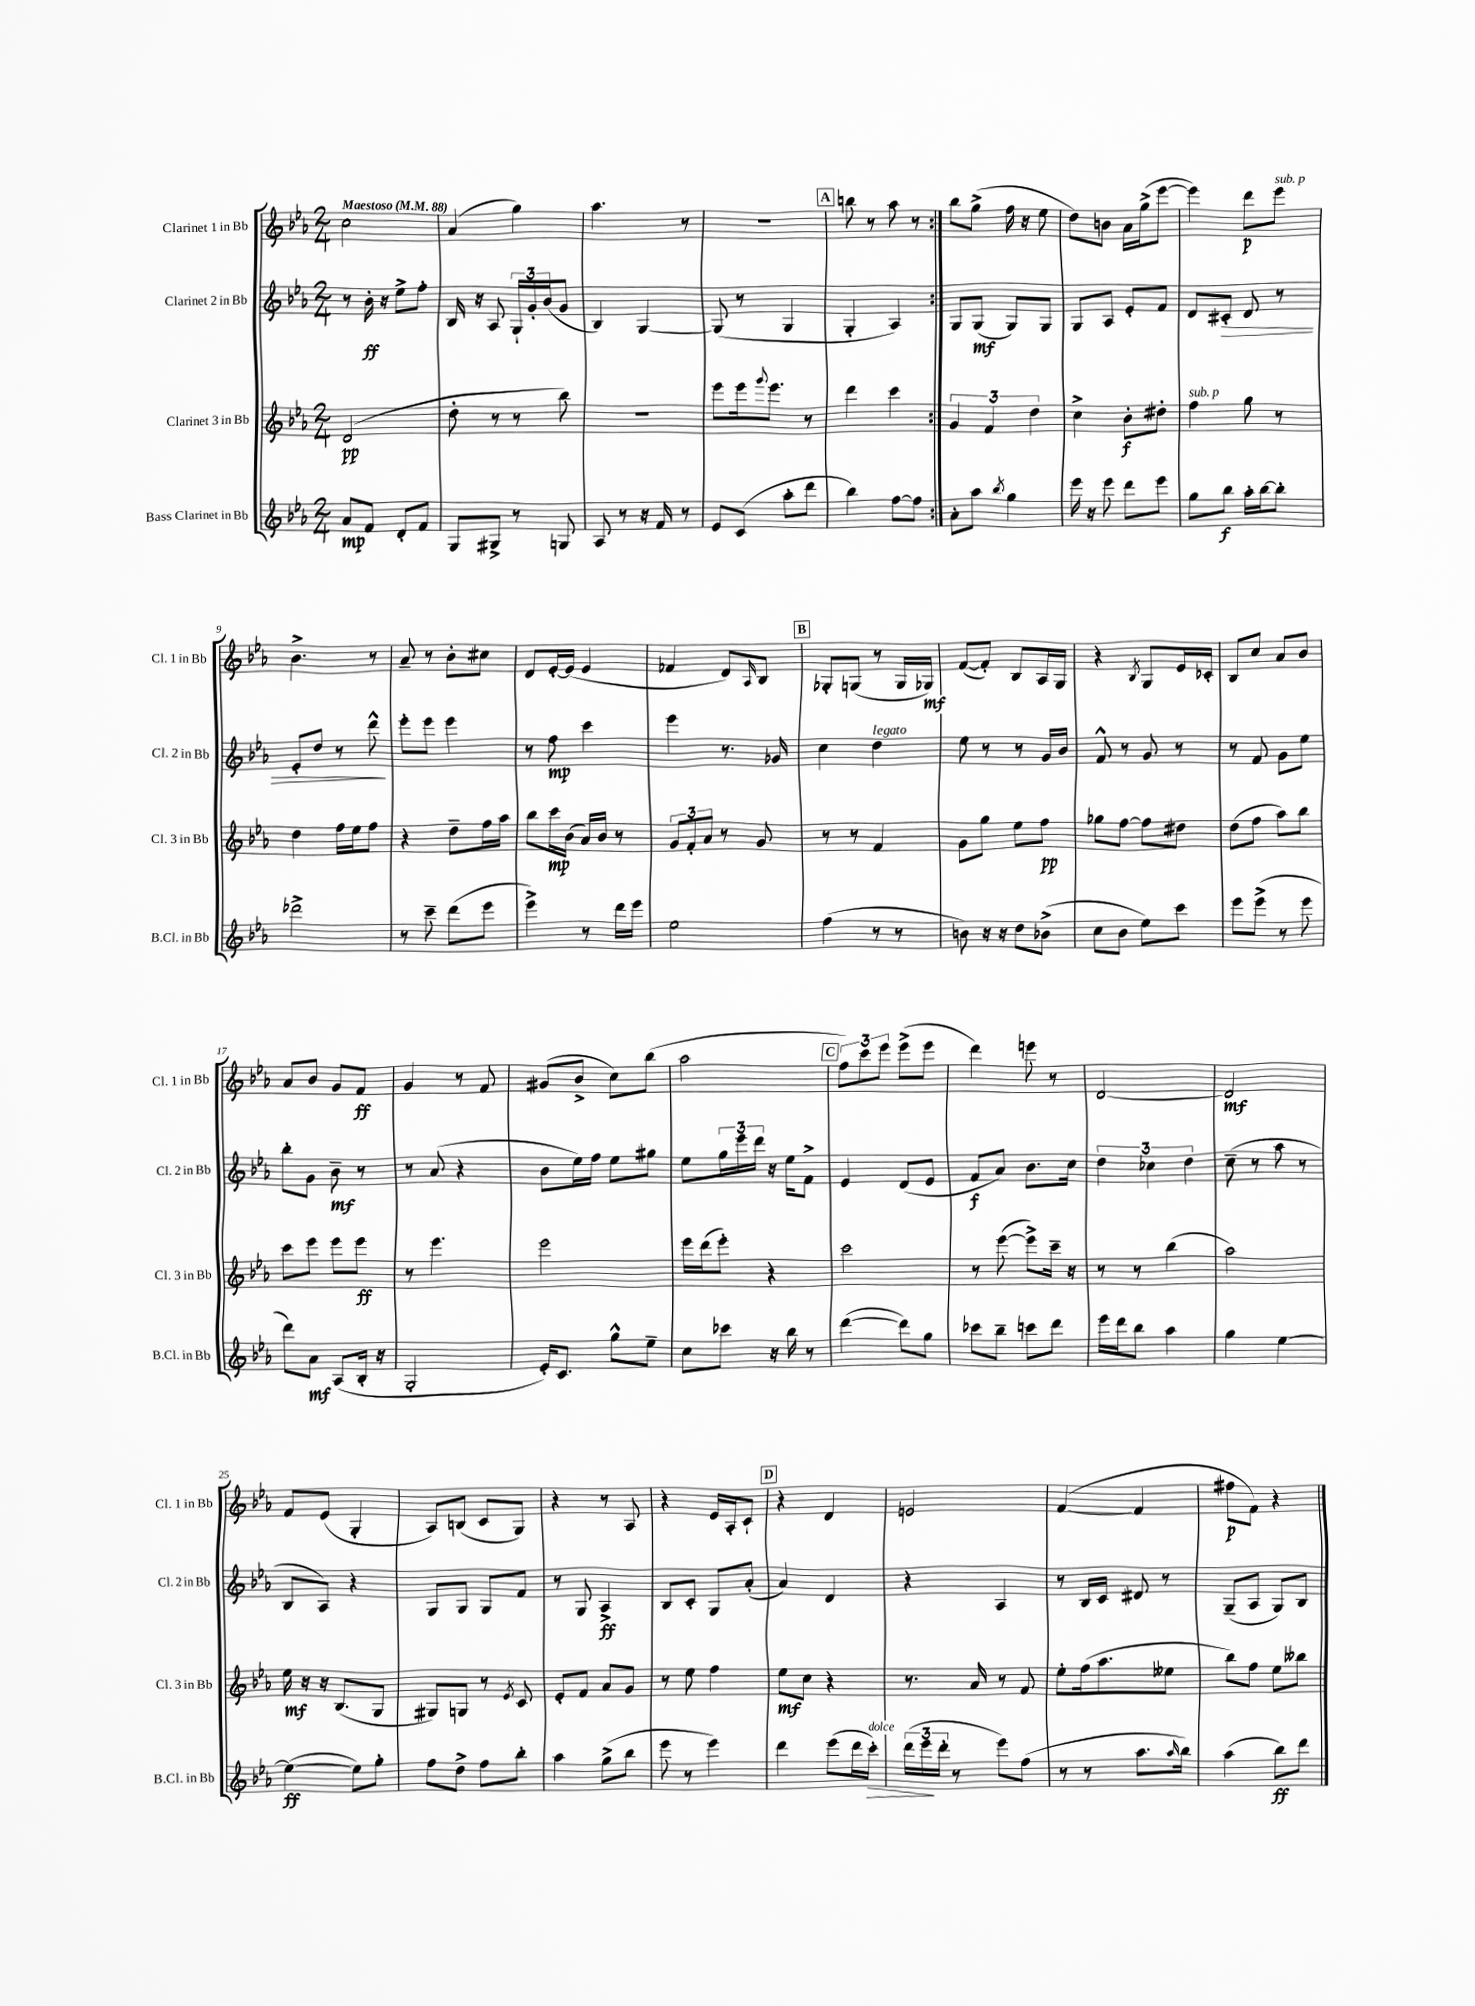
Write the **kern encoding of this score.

**kern	**kern	**kern	**kern
*staff4	*staff3	*staff2	*staff1
*clefG2	*clefG2	*clefG2	*clefG2
*k[b-e-a-]	*k[b-e-a-]	*k[b-e-a-]	*k[b-e-a-]
*M2/4	*M2/4	*M2/4	*M2/4
*MM88	*MM88	*MM88	*MM88
8a-	(2d	8r	2cc
8f	.	16b-'	.
.	.	16r	.
8d'	.	8ee-^	.
8f	.	8ff'	.
=	=	=	=
8G	8dd'	16B-	(4a-
.	.	16r	.
8G#^	8r	8A-	.
8r	8r	24G`	4gg)
.	.	24g'	.
.	.	(24b-	.
8G	8bb-)	8g	.
=	=	=	=
8A-	2r	4B-)	4.aa-
8r	.	.	.
16r	.	[4G	.
16f	.	.	.
8r	.	.	8r
=	=	=	=
8e-	8eee-	(8G]	2r
(8c	16eee-	8r	.
.	8qqggg	.	.
.	8.eee-	.	.
8aa-'	.	4G	.
8ddd	8r	.	.
=	=	=	=
4bb-)	4ddd	4G'	8bb
.	.	.	8r
[8ff	4ccc	4A-)	8aa-
8ff]	.	.	8r
=:|!	=:|!	=:|!	=:|!
8a-'	6g	8G	8bb-
8aa-	.	(8G	(8gg^
.	6f	.	.
8qbb-	.	.	.
4gg	.	8G)	16ff
.	.	.	16r
.	6dd	.	.
.	.	8G	8ee-
=	=	=	=
16eee-	4cc^	8G	8dd)
16r	.	.	.
8eee-	.	8A-	8b
8ddd	8b-'	8e-'	16a-
.	.	.	(16gg^
8eee-	8dd#'	8f	[8eee-
=	=	=	=
8gg	4ff	8d	4eee-])
8bb-	.	8c#'	.
16aa-'	8gg	8d	8ddd
[16bb-	.	.	.
8bb-']	8r	8r	8eee-
=	=	=	=
2ddd-^	4dd	8e-'	4.b-^
.	.	8dd	.
.	16ff	8r	.
.	16ee-	.	.
.	8ff	8ddd^^	8r
=	=	=	=
8r	4r	8eee-'	8a-~
8ccc~	.	8eee-	8r
(8ddd	8dd~	4eee-	8b-'
8eee-	16ff	.	8cc#
.	16aa-	.	.
=	=	=	=
4eee-^)	8bb-	8r	8d
.	16ccc	8ff	[16e-'
.	(16b-	.	(16e-]
8r	16a-)	4ccc	4e-
.	16b-	.	.
16ddd	8r	.	.
16eee-	.	.	.
=	=	=	=
2ee-	12g	4eee-	4f-
.	12f'	.	.
.	12a-	.	.
.	8r	8.r	8d)
.	.	.	16qqA-
.	8g	.	8B-
.	.	16g-	.
=	=	=	=
(4ff	8r	4cc	8G-'
.	8r	.	(8G
8r	4f	4dd	8r
8r	.	.	16G
.	.	.	16G-)
=	=	=	=
8b)	8g	8ee-	([8f
16r	8gg	8r	8f'])
16r	.	.	.
8dd	8ee-	8r	8B-
(8b-^	8ff	16g	16A-
.	.	16b-	16G
=	=	=	=
8cc	8gg-	8f^^	4r
8b-	[8ff	8r	.
.	.	.	8qB-
8ee-)	8ff]	8g	8G
8ccc	8dd#	8r	16e-
.	.	.	16c-'
=	=	=	=
8eee-	(8dd	8r	8B-
(8eee-^	8ff	8f	8cc
8r	8aa-)	8g	8a-
8eee-	8bb-	8ee-	8b-
=	=	=	=
8ddd)	8ccc	8bb-'	8a-
8a-	8eee-	8g	8b-
(8A-	8eee-	8b-~	8g
16B-'	8eee-	8r	8f
16r	.	.	.
=	=	=	=
2G'	8r	8r	4g
.	4.eee-	(8a-	.
.	.	4r	8r
.	.	.	8f
=	=	=	=
16e-')	2eee-	8b-	(8g#
8.c	.	.	.
.	.	16ee-)	8b-^
.	.	16ff	.
8gg^^	.	8ee-	8cc)
8ee-~	.	8gg#	(8bb-
=	=	=	=
8cc	16eee-	8ee-	2aa-
.	(16ddd	.	.
8ccc-	8eee-')	24gg	.
.	.	24eee-	.
.	.	24ddd	.
16r	4r	16r	.
16bb-	.	16ee-	.
8r	.	8f^	.
=	=	=	=
([4ddd	2ccc	4e-	12ff)
.	.	.	12ccc
.	.	.	12eee-
8ddd])	.	(8d	(8eee-^
8gg	.	8e-	8eee-
=	=	=	=
8ccc-	8r	8f	4ddd)
8bb-~	([8eee-	8a-)	.
8ccc	8eee-^])	8.b-	8eee
8ddd	16ccc~	.	8r
.	16r	16cc	.
=	=	=	=
16eee-	8r	6dd	[2d
16ddd	.	.	.
8bb-	8r	.	.
.	.	6cc-	.
4aa-	(4bb-	.	.
.	.	6dd	.
=	=	=	=
4gg	2aa-)	(8cc~	2d]
.	.	8r	.
[4ee-	.	8aa-	.
.	.	8r	.
=	=	=	=
(4ee-_	16ee-	8B-	8f
.	16r	.	.
.	16r	8A-)	(8e-
.	(8.B-	.	.
8ee-])	.	4r	4G'
8gg'	8G	.	.
=	=	=	=
8ff	8G#)	8G	8A-)
8dd^	8G	8G	(8B
8ff	8r	8G	8c
.	8qe-	.	.
8bb-'	8c	8f	8G)
=	=	=	=
4aa-	8e-'	8r	4r
.	8f	8G	.
(8gg^	8a-	4A-^	8r
8bb-	8g	.	8A-
=	=	=	=
8eee-	8r	8B-	4r
8r	8ee-	8c'	.
4eee-)	4ff	8G	16e-
.	.	.	16A-'
.	.	(8a-'	8c`
=	=	=	=
4ddd	8ee-	4a-)	4r
.	8cc	.	.
(8eee-	4r	4d	4d
16ddd	.	.	.
16ccc')	.	.	.
=	=	=	=
(24ddd	8.r	4r	2e
24eee-	.	.	.
24ddd'	.	.	.
8r	.	.	.
.	16a-	.	.
8eee-)	8r	4A-	.
(8ff	8f	.	.
=	=	=	=
8r	8ee-'	8r	([4f
8r	(16ff	16B-	.
.	8.aa-	16c	.
8.aa-	.	8d#	4f]
.	8ee--	8r	.
16qqaa-	.	.	.
16bb-)	.	.	.
=	=	=	=
(4aa-	8bb-)	(8G~	8ff#
.	8ff	8A-	8f)
8bb-)	8ee-	8G)	4r
8ddd	8bb--	8B-	.
==	==	==	==
*-	*-	*-	*-
